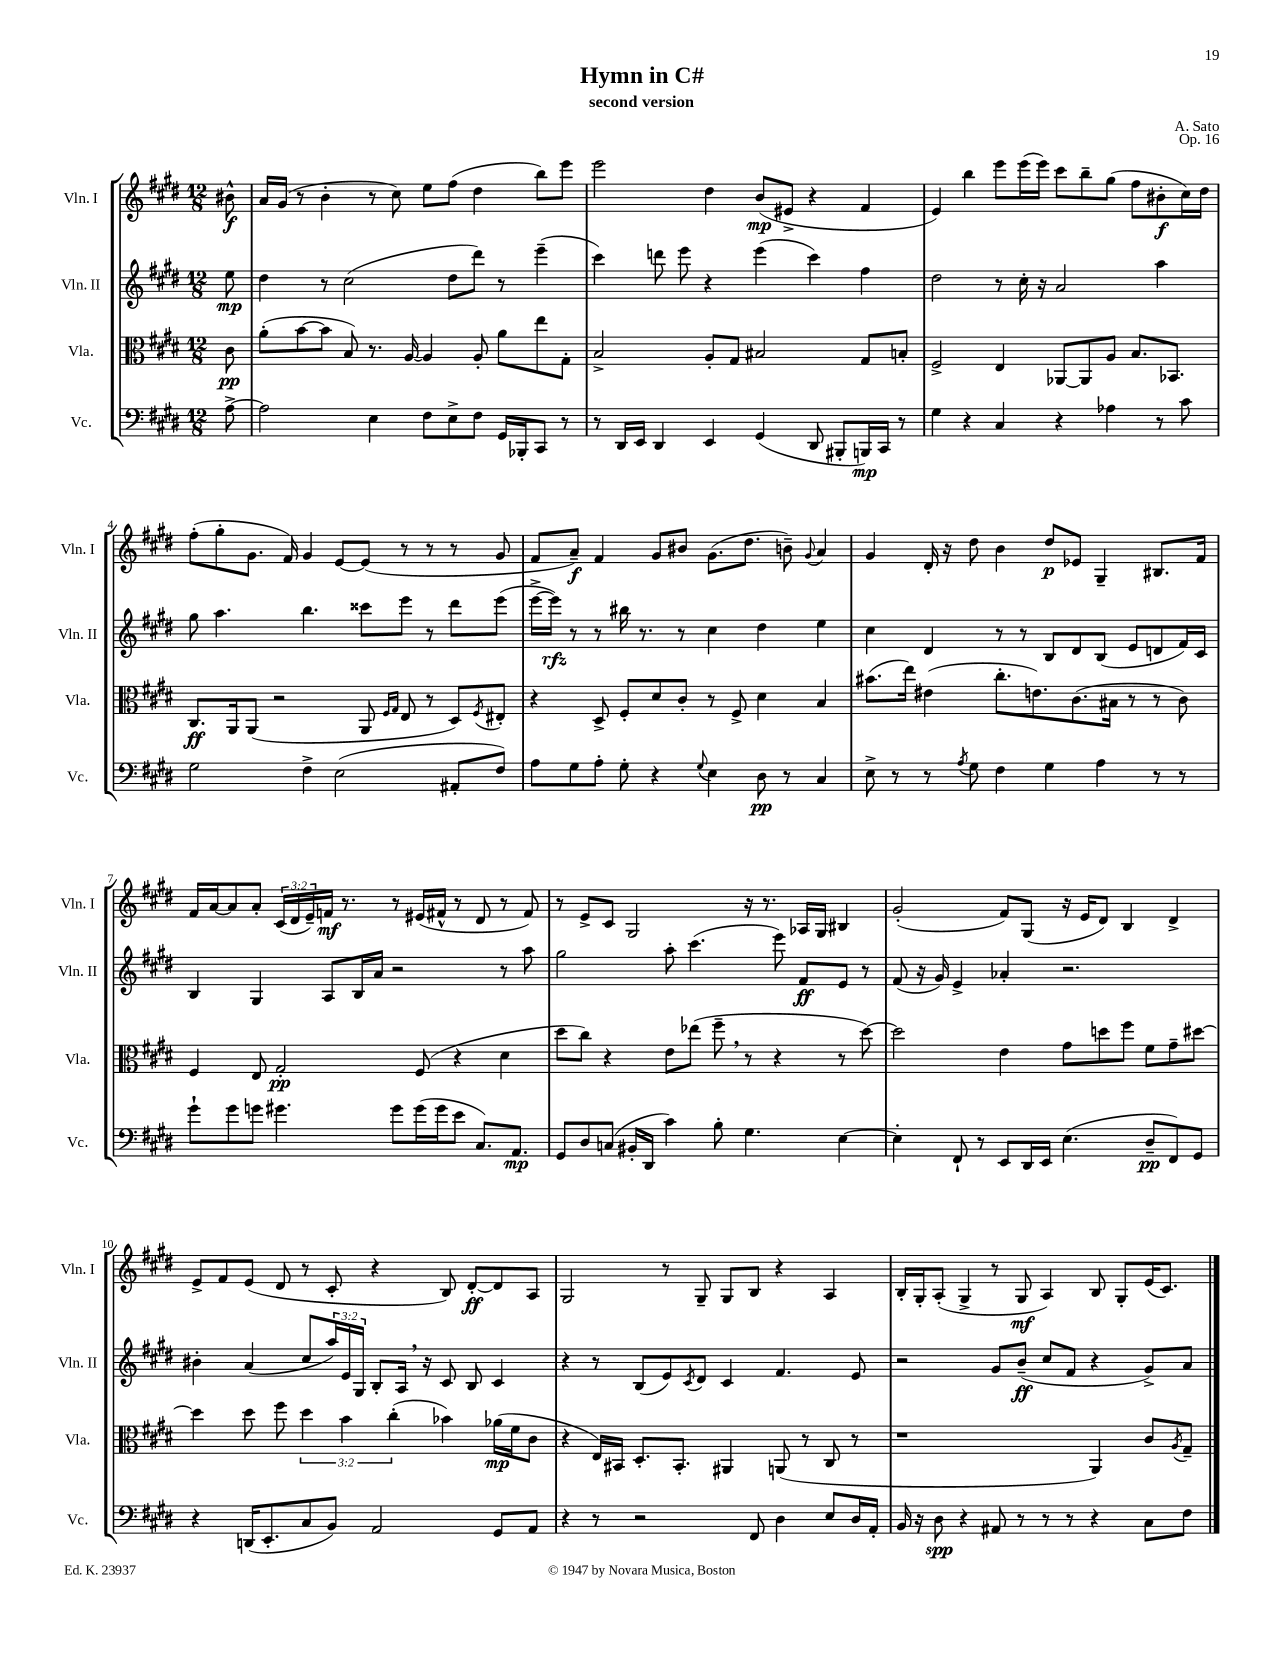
\header { title = "Hymn in C#" composer = "A. Sato" subtitle = "second version" opus = "Op. 16" }
<<
\new StaffGroup <<
\new Staff = "s0" \with { instrumentName = "Vln. I" shortInstrumentName = "Vln. I" } {
    \clef treble \key e \major \numericTimeSignature \time 12/8 \override Staff.TupletNumber.text = #tuplet-number::calc-fraction-text \partial 8
    bis'8-^\f |
    a'16 gis'16( r8 b'4-. r8 cis''8) e''8 fis''8( dis''4 b''8) e'''8 |
    e'''2 dis''4 b'8\mp( eis'8-> r4 fis'4 |
    e'4) b''4 e'''8 e'''16( e'''16) cis'''8 b''8-- gis''8( fis''8 bis'8-.\f cis''16) dis''16 |
    fis''8-.( gis''8-. gis'8. fis'16) gis'4 e'8~ e'8( r8 r8 r8 gis'8 |
    fis'8 a'8--\f) fis'4 gis'8 bis'8 gis'8.( dis''8. b'8--) \appoggiatura { gis'8 } a'4 |
    gis'4 dis'16-. r16 dis''8 b'4 dis''8\p ees'8 gis4-- bis8. fis'16 |
    fis'16 a'16~ a'8 a'8-. \tuplet 3/2 { cis'16( dis'16 e'16--) } f'16\mf r8. r8 eis'16( fis'16-^ r8 dis'8 r8 fis'8) |
    r8 e'8-> cis'8 gis2 r16 r8. aes16 gis16 bis4 |
    gis'2-.( fis'8) gis8( r16 e'16 dis'8) b4 dis'4-> |
    e'8-> fis'8 e'8( dis'8 r8 cis'8-. r4 b8) dis'8~-.\ff dis'8 a8 |
    gis2 r8 gis8-- gis8 b8 r4 a4 |
    b16-. gis16-. a8-.( gis4-> r8 gis8\mf a4) b8 gis8-. e'16( cis'8.) \bar "|." |
}
\new Staff = "s1" \with { instrumentName = "Vln. II" shortInstrumentName = "Vln. II" } {
    \clef treble \key e \major \numericTimeSignature \time 12/8 \override Staff.TupletNumber.text = #tuplet-number::calc-fraction-text \partial 8
    e''8\mp |
    dis''4 r8 cis''2( dis''8 dis'''8) r8 e'''4--( |
    cis'''4) d'''8 e'''8 r4 e'''4( cis'''4) fis''4 |
    dis''2 r8 cis''16-. r16 a'2 a''4 |
    gis''8 a''4. b''4. cisis'''8 e'''8 r8 dis'''8 e'''8( |
    e'''16~-> e'''16\rfz) r8 r8 bis''16 r8. r8 cis''4 dis''4 e''4 |
    cis''4 dis'4 r8 r8 b8 dis'8 b8( e'8 d'8 fis'16) cis'16 |
    b4 gis4 a8 b16 a'16 r2 r8 a''8 |
    gis''2 a''8-. cis'''4.( e'''8) fis'8\ff e'8 r8 |
    fis'8( r16 gis'16) e'4-> aes'4-. r2. |
    bis'4-. a'4( cis''8 \tuplet 3/2 { a''16) e'16 gis16 } b8-. a16 \breathe r16 cis'8 b8 cis'4 |
    r4 r8 b8( e'8) \acciaccatura { cis'8 } dis'8 cis'4 fis'4. e'8 |
    r2 gis'8 b'8--\ff( cis''8 fis'8 r4 gis'8->) a'8 \bar "|." |
}
\new Staff = "s2" \with { instrumentName = "Vla." shortInstrumentName = "Vla." } {
    \clef alto \key e \major \numericTimeSignature \time 12/8 \override Staff.TupletNumber.text = #tuplet-number::calc-fraction-text \partial 8
    cis'8\pp |
    a'8-.( b'8~ b'8 b8) r8. a16~ a4 a8-. a'8 e''8 gis8-. |
    b2-> a8-. gis8 bis2 gis8 b8-. |
    fis2-> e4 aes,8~ aes,8 a8 b8. bes,8. |
    cis8.\ff a,16 a,8( r2 a,8 \grace { fis16 gis16 } e8 r8 dis8) \acciaccatura { fis8 } eis8-. |
    r4 dis8-> fis8-. dis'8 cis'8-. r8 fis8-> dis'4 b4 |
    bis'8.( e''16) eis'4( cis''8.-. e'8.) cis'8.( bis16 r8 r8 cis'8) |
    fis4 e8 gis2-.\pp fis8( r4 dis'4 |
    dis''8 cis''8) r4 e'8 ees''8( fis''8-- \breathe r8 r4 r8 dis''8~) |
    dis''2 e'4 gis'8 d''8 fis''8 fis'8 gis'8-- dis''8~ |
    dis''4 dis''8 fis''8 \tuplet 3/2 { dis''4 b'4 cis''4-.( } bes'4) aes'16\mp( fis'16 cis'8 |
    r4 e16) bis,16 dis8.-. bis,8.-. ais,4 a,8( r8 cis8 r8 |
    r1 a,4) cis'8 \acciaccatura { a8 } gis8-- \bar "|." |
}
\new Staff = "s3" \with { instrumentName = "Vc." shortInstrumentName = "Vc." } {
    \clef bass \key e \major \numericTimeSignature \time 12/8 \partial 8
    a8~-> |
    a2 e4 fis8 e8-> fis8 gis,16 bes,,16-. cis,8 r8 |
    r8 dis,16 e,16 dis,4 e,4 gis,4( dis,8 bis,,8-. b,,16\mp) cis,16 r8 |
    gis4 r4 cis4 r4 aes4 r8 cis'8 |
    gis2 fis4-> e2( ais,8-. fis8) |
    a8 gis8 a8-. gis8-. r4 \appoggiatura { gis8 } e4 dis8\pp r8 cis4 |
    e8-> r8 r8 \acciaccatura { a8 } gis8 fis4 gis4 a4 r8 r8 |
    gis'8-! gis'8 g'8 gis'4. gis'8 gis'16( gis'16 e'8 cis8.) a,8.\mp |
    gis,8 dis8 c8( bis,16-. dis,16 cis'4) b8-. gis4. e4~ |
    e4-. fis,8-! r8 e,8 dis,16 e,16 e4.( dis8--\pp fis,8) gis,8 |
    r4 d,16( e,8.-. cis8 b,8) a,2 gis,8 a,8 |
    r4 r8 r2 fis,8 dis4 e8 dis16 a,16-. |
    b,16 r16 dis8\spp r4 ais,8 r8 r8 r8 r4 cis8 fis8 \bar "|." |
}
>>
>>
